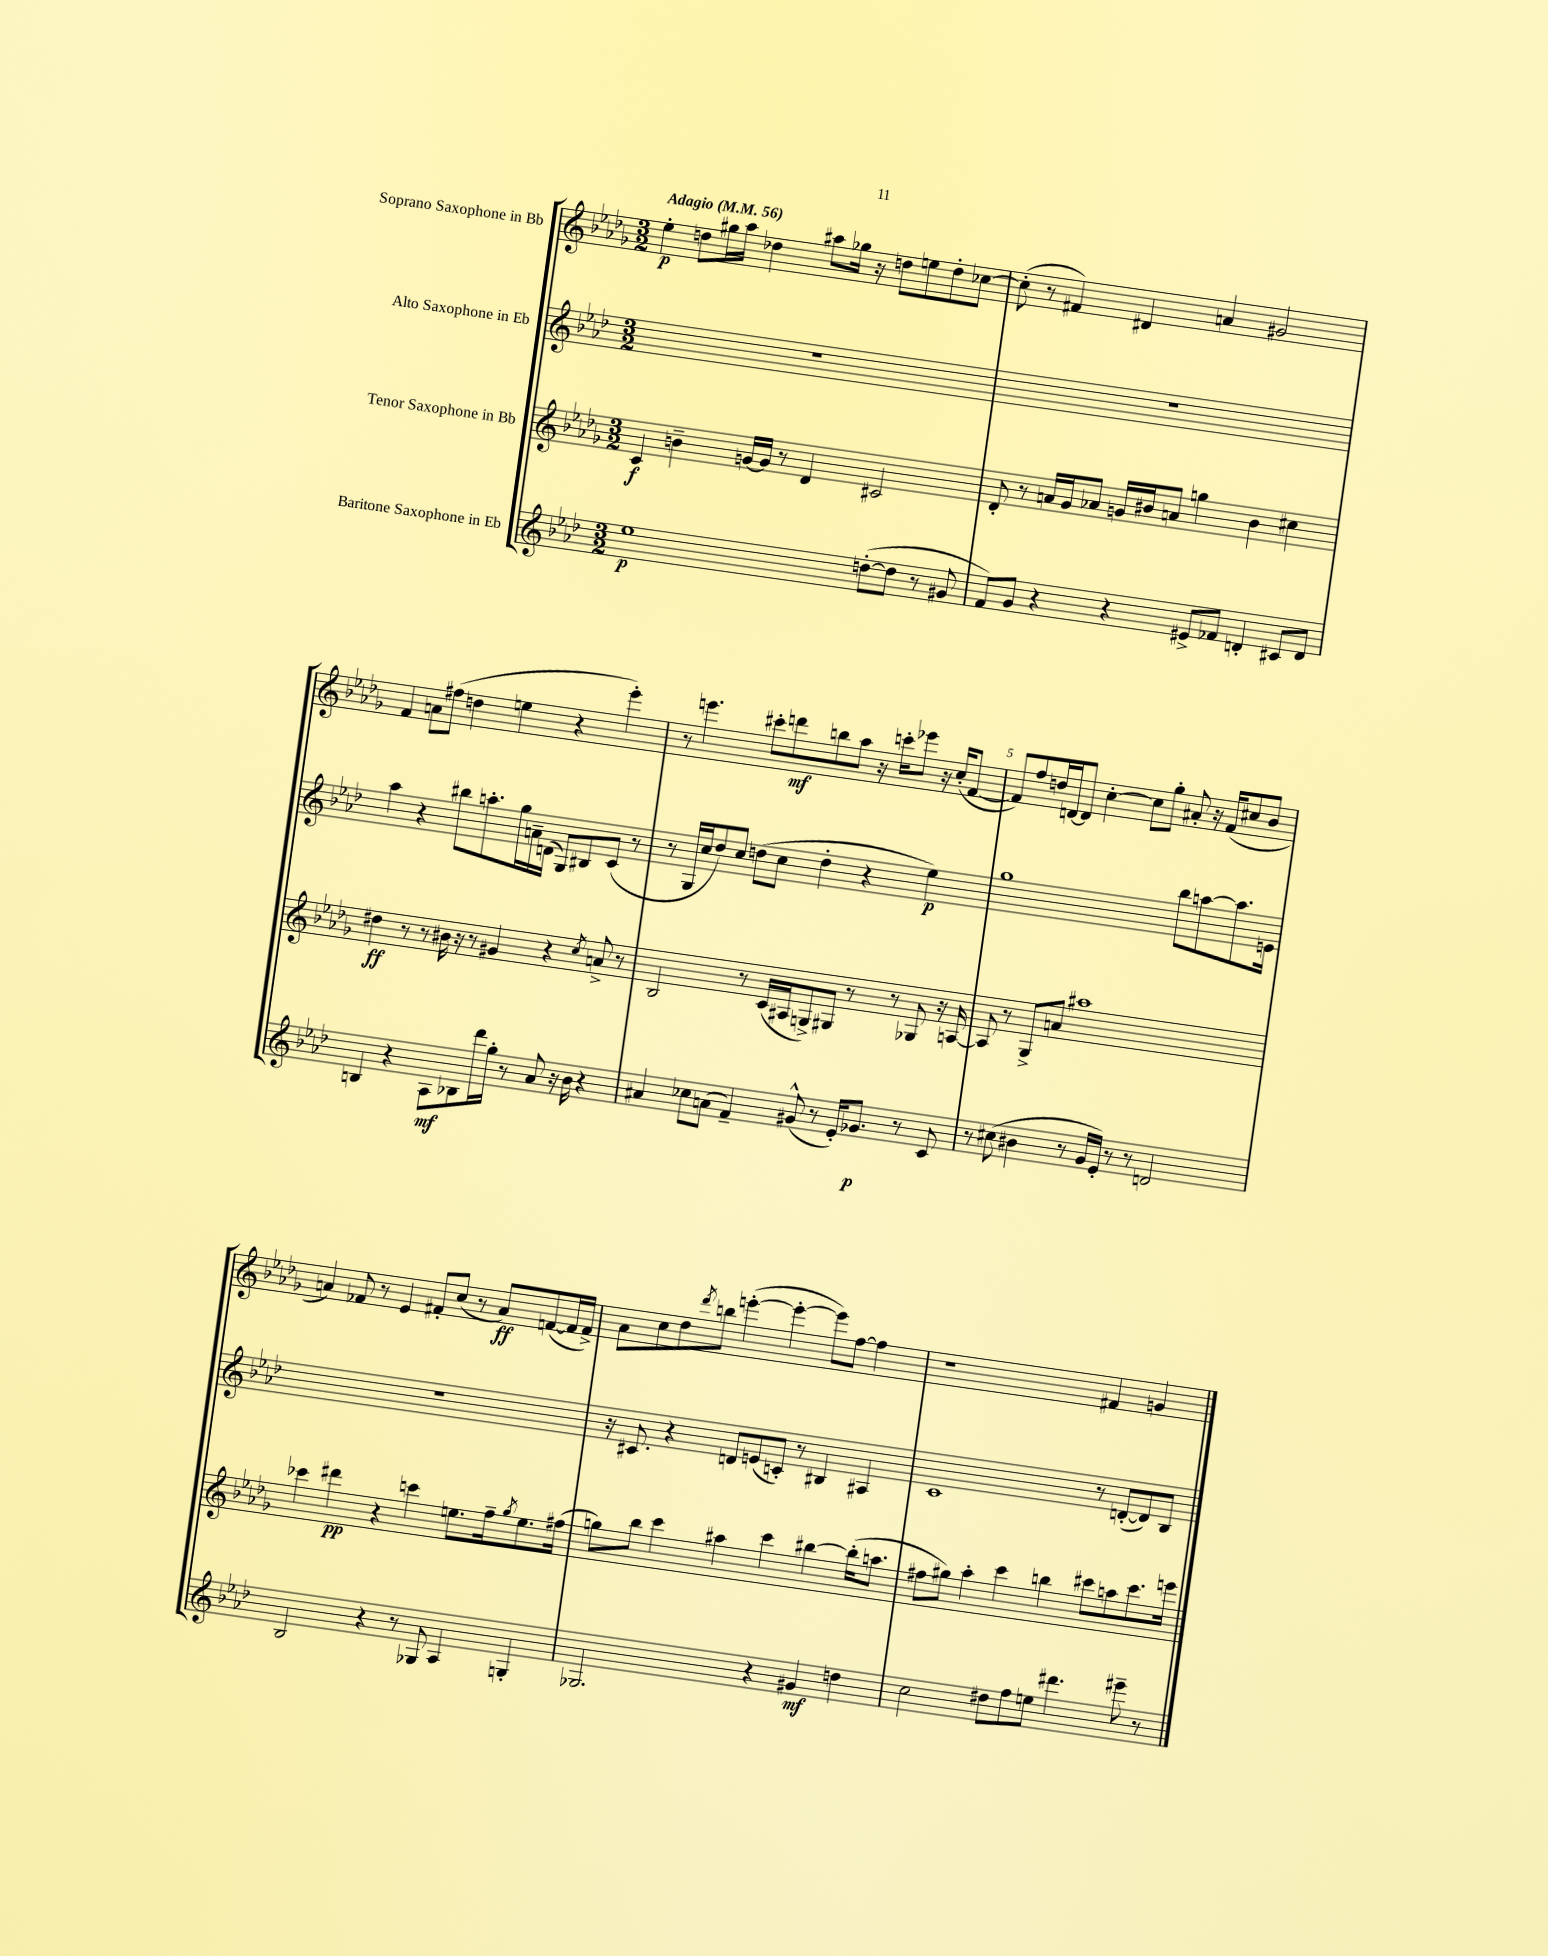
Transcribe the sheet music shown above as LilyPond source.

<<
\new StaffGroup <<
\new Staff = "s0" \with { instrumentName = "Soprano Saxophone in Bb" } {
    \clef treble \key des \major \numericTimeSignature \time 3/2 \tempo "Adagio" 4 = 56
    ees''4-.\p d''8 gis''16 aes''16 des''4 ais''8 ges''16 r16 d''8 e''8 d''8-. ces''8~ |
    ces''8-.( r8 fis'4) dis'4 a'4 gis'2 |
    f'4 a'8 fis''8( d''4 e''4 r4 ees'''4-.) |
    r8 e'''4. cis'''8-. d'''8\mf b''8 aes''8 r16 c'''16-. ees'''8 r16 c''16-.( f'8~ |
    f'8) f''8 d''16 d'16~ d'8 c''4~-. c''8 ges''8-. ais'8-. r16 f'16( cis''8 bes'8 |
    a'4) fes'8 r8 ees'4 fis'8-. c''8( r8 a'8\ff) f'8~( f'16 f'16->) |
    aes'8 c''8 des''8 \acciaccatura { des'''8 } b''8 e'''4~-.( e'''4~-. e'''8) f''8~ f''4 |
    r1 fis'4 g'4 \bar "|." |
}
\new Staff = "s1" \with { instrumentName = "Alto Saxophone in Eb" } {
    \clef treble \key aes \major \numericTimeSignature \time 3/2
    R1. |
    R1. |
    aes''4 r4 bis''8 a''8.-. g''16 a'16-- d'16( g8) bis8 c'8( r8 |
    r8 g16 c''16 des''8) c''8 d''8( c''8 d''4-. r4 ees''4\p) |
    g''1 bes''8 a''8~ a''8. e'16 |
    R1. |
    r16 cis'8. r4 d'8 e'8( c'8-.) r8 bis4 ais4 |
    c'1 r8 d'8~-.( d'8) bes8 \bar "|." |
}
\new Staff = "s2" \with { instrumentName = "Tenor Saxophone in Bb" } {
    \clef treble \key des \major \numericTimeSignature \time 3/2
    c'4\f b'4-- g'16~ g'16 r8 des'4 cis'2 |
    des'8-. r8 a'16 ges'16 aes'8 g'16 bis'16 a'8 g''4 bis'4 cis''4 |
    dis''4\ff r8 r8 bis'16 r16 r8 gis'4 r4 \acciaccatura { c''8 } a'8-> r8 |
    bes2 r8 c'16( ais16 g8->) gis8 r8 r8 ges8 r16 a16~ |
    a8 r8 ges8-> a'8 ais''1 |
    ces'''4 dis'''4\pp r4 c'''4 e''8. f''16-- \acciaccatura { ges''8 } e''8. fis''16( |
    g''8) bes''8 c'''4 ais''4 c'''4 bis''4~ bis''16-.( a''8. |
    fis''8 gis''8) aes''4-. c'''4 b''4 cis'''8 a''8 cis'''8. e'''16 \bar "|." |
}
\new Staff = "s3" \with { instrumentName = "Baritone Saxophone in Eb" } {
    \clef treble \key aes \major \numericTimeSignature \time 3/2
    ees''1\p d''8~-.( d''8 r8 gis'8 |
    f'8) g'8 r4 r4 eis'8-> fes'8 d'4-. cis'8 d'8 |
    b4 r4 aes8\mf bes8 des'''16 g''16-. r8 aes'8 r16 bes'16 r4 |
    ais'4 ces''8 a'8( f'4--) gis'8-^( r8 ees'16-.) ges'8.\p r8 c'8 |
    r8 cis''8( bis'4 r8 g'16 ees'16-.) r8 r8 d'2 |
    bes2 r4 r8 ges8 aes4 g4-. |
    ges2. r4 gis'4\mf d''4 |
    c''2 dis''8 f''8 e''8 dis'''4. eis'''8-- r8 \bar "|." |
}
>>
>>
\layout { \context { \Score \override BarNumber.break-visibility = ##(#f #t #t) barNumberVisibility = #(every-nth-bar-number-visible 5) } }
